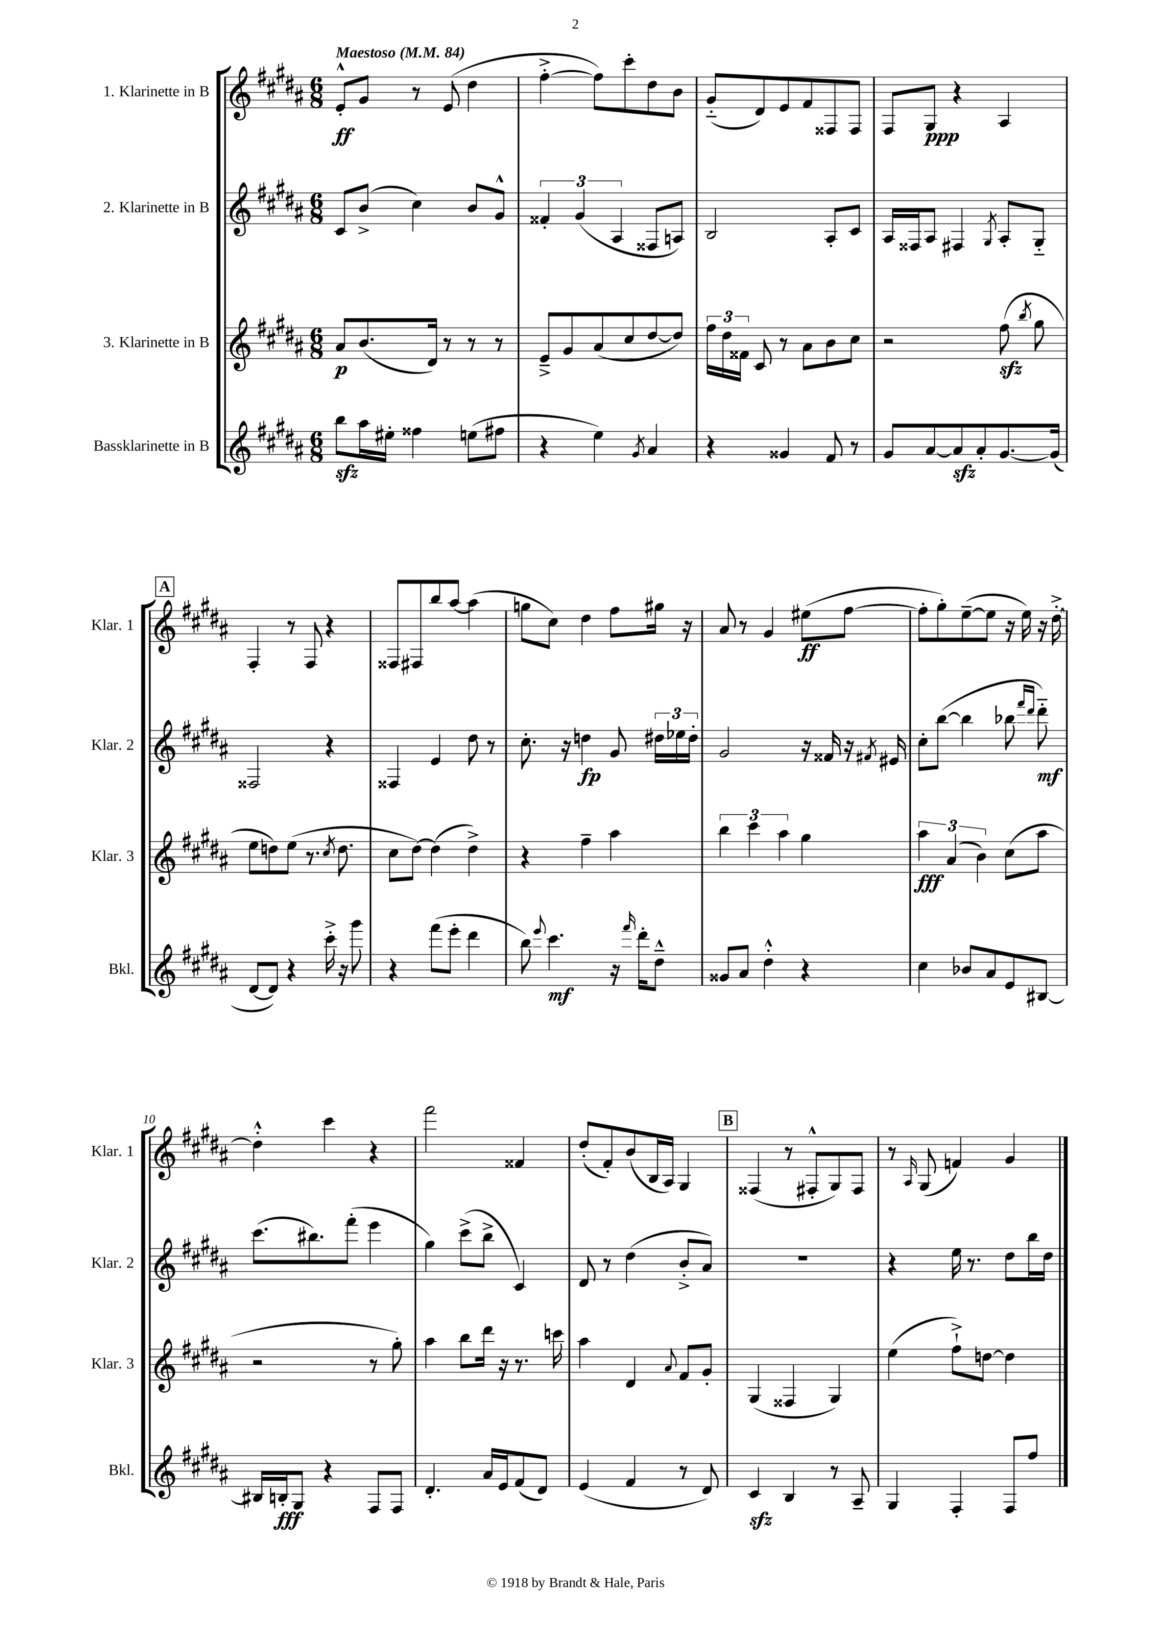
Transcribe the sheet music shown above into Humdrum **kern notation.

**kern	**dynam	**kern	**dynam	**kern	**dynam	**kern	**dynam
*part4	*part4	*part3	*part3	*part2	*part2	*part1	*part1
*staff4	*staff4	*staff3	*staff3	*staff2	*staff2	*staff1	*staff1
*I"Bassklarinette in B	*	*I"3. Klarinette in B	*	*I"2. Klarinette in B	*	*I"1. Klarinette in B	*
*I'Bkl.	*	*I'Klar. 3	*	*I'Klar. 2	*	*I'Klar. 1	*
*clefG2	*	*clefG2	*	*clefG2	*	*clefG2	*
*k[f#c#g#d#a#]	*	*k[f#c#g#d#a#]	*	*k[f#c#g#d#a#]	*	*k[f#c#g#d#a#]	*
*M6/8	*	*M6/8	*	*M6/8	*	*M6/8	*
*MM84	*	*MM84	*	*MM84	*	*MM84	*
=1	=1	=1	=1	=1	=1	=1	=1
!	!	!	!	!	!	!LO:TX:a:B:t=Maestoso	!
8bbzz\L	.	8a#/L	p	8c#/L	.	8e'^^/L	ff
16aa#\L	.	(8.b/	.	(8b^/J	.	8g#/J	.
16ee#X'\JJ	.	.	.	.	.	.	.
4ff##X\	.	.	.	4cc#\)	.	8r	.
.	.	16d#/Jk)	.	.	.	.	.
.	.	8r	.	.	.	(8e/	.
(8een\L	.	8r	.	8b/L	.	4dd#\	.
8ff#X\J	.	8r	.	8g#^^/J	.	.	.
=2	=2	=2	=2	=2	=2	=2	=2
4r	.	8e~^/L	.	6f##X'/	.	[4ff#'^\	.
.	.	8g#/	.	.	.	.	.
.	.	.	.	(6g#/	.	.	.
4ee\)	.	(8a#/	.	.	.	8ff#\L])	.
.	.	.	.	6A#/	.	.	.
.	.	8cc#/	.	.	.	8ccc#'\	.
8qg#/	.	.	.	.	.	.	.
4a#/	.	[8dd#/	.	8F##X/L	.	8dd#\	.
.	.	8dd#/J])	.	8An/J)	.	8b\J	.
=3	=3	=3	=3	=3	=3	=3	=3
4r	.	24ff#\LL	.	2B/	.	(8g#/L	.
.	.	24dd#\	.	.	.	.	.
.	.	24f##X\JJ	.	.	.	.	.
.	.	8c#/	.	.	.	8d#/)	.
4g##X/	.	8r	.	.	.	8e/	.
.	.	8a#\L	.	.	.	8f#/	.
8f#/	.	8b\	.	8A#'/L	.	8F##X/	.
8r	.	8cc#\J	.	8c#/J	.	8F##/J	.
=4	=4	=4	=4	=4	=4	=4	=4
8g#/L	.	2r	.	16A#/LL	.	8F#/L	.
.	.	.	.	16F##X/J	.	.	.
[8a#/	.	.	.	8A#/J	.	8G#/J	ppp
8a#zz/]	.	.	.	4F#X/	.	4r	.
8a#'/	.	.	.	.	.	.	.
.	.	.	.	8qG#/	.	.	.
[8.g#/	.	(8ff#zz\	.	8A#'/L	.	4A#/	.
.	.	8qbb/	.	.	.	.	.
.	.	8gg#\	.	8G#/J	.	.	.
(16g#/Jk]	.	.	.	.	.	.	.
!!LO:LB:g=z
!!LO:REH:place=s1:t=A
=5	=5	=5	=5	=5	=5	=5	=5
[8d#/L	.	8ee\L	.	2F##X/	.	4F#'/	.
8d#/J])	.	8ddn\)	.	.	.	.	.
4r	.	(8ee\J	.	.	.	8r	.
.	.	8.r	.	.	.	8F#/	.
16ccc#'^\	.	.	.	4r	.	4r	.
.	.	8qcc#/	.	.	.	.	.
16r	.	8.dd\	.	.	.	.	.
8ggg#\	.	.	.	.	.	.	.
=6	=6	=6	=6	=6	=6	=6	=6
4r	.	8cc#\L	.	4F##X/	.	8F##X/L	.
.	.	[8dd#\J)	.	.	.	8F#X/	.
(8fff#\L	.	(4dd#\]	.	4e/	.	8bb/	.
8eee'\J	.	.	.	.	.	[8aa#/J	.
4ddd#\	.	4dd#^\)	.	8dd#\	.	(4aa#\]	.
.	.	.	.	8r	.	.	.
=7	=7	=7	=7	=7	=7	=7	=7
8bb\)	.	4r	.	8.cc#'\	.	8ggn\L	.
8qqeee/	.	.	.	.	.	.	.
4.ccc#\	mf	.	.	.	.	8cc#\J)	.
.	.	.	.	16r	.	.	.
.	.	4ff#~\	.	4ddn\	fp	4dd#\	.
16r	.	4aa#\	.	8g#/	.	8ff#\L	.
16qqfff#/	.	.	.	.	.	.	.
16ddd#'\KL	.	.	.	.	.	.	.
8dd#~^^\J	.	.	.	24dd#X\LL	.	16gg#X\Jk	.
.	.	.	.	24ee-X\	.	.	.
.	.	.	.	.	.	16r	.
.	.	.	.	24dd#'\JJ	.	.	.
=8	=8	=8	=8	=8	=8	=8	=8
8g##X/L	.	6bb\	.	2g#/	.	8a#/	.
8a#/J	.	.	.	.	.	8r	.
.	.	6ccc#\	.	.	.	.	.
4dd#'^^\	.	.	.	.	.	4g#/	.
.	.	6aa#\	.	.	.	.	.
4r	.	4gg#\	.	16r	.	(8ee#X\L	ff
.	.	.	.	16f##X/	.	.	.
.	.	.	.	16r	.	[8ff#\J	.
.	.	.	.	8qf#X/	.	.	.
.	.	.	.	16e#X/	.	.	.
=9	=9	=9	=9	=9	=9	=9	=9
4cc#\	.	6aa#\	fff	8cc#'\L	.	8ff#'\L]	.
.	.	.	.	([8bb\J	.	8gg#'\)	.
.	.	(6a#/	.	.	.	.	.
8b-X/L	.	.	.	4bb\]	.	([8ee~\	.
.	.	6b\)	.	.	.	.	.
8a#/	.	.	.	.	.	8ee\J]	.
8e/	.	(8cc#\L	.	8bb-X\	.	16r	.
.	.	.	.	.	.	16ee\)	.
.	.	.	.	16qqfff#/LL	.	.	.
.	.	.	.	16qqddd#/JJ	.	.	.
[8B#X/J	.	8aa#\J	.	8ddd#\)	mf	16r	.
.	.	.	.	.	.	[16dd#'^\	.
!!LO:LB:g=z
=10	=10	=10	=10	=10	=10	=10	=10
16B#X/LL]	.	2r	.	(8.ccc#\L	.	4dd#'^^\]	.
16Bn'/J	fff	.	.	.	.	.	.
8G#/J	.	.	.	.	.	.	.
.	.	.	.	8.bb#X\)	.	.	.
4r	.	.	.	.	.	4ccc#\	.
.	.	.	.	(8fff#'\J	.	.	.
8F#/L	.	8r	.	4eee\	.	4r	.
8F#/J	.	8gg#'\)	.	.	.	.	.
=11	=11	=11	=11	=11	=11	=11	=11
4.d#'/	.	4aa#\	.	4gg#\)	.	2fff#\	.
.	.	8bb\L	.	(8ccc#^\L	.	.	.
16a#/LL	.	16ddd#\Jk	.	8bb^\J	.	.	.
16e/J	.	16r	.	.	.	.	.
(8f#/	.	8.r	.	4c#/)	.	4f##X/	.
8d#/J)	.	.	.	.	.	.	.
.	.	16cccn\	.	.	.	.	.
=12	=12	=12	=12	=12	=12	=12	=12
(4e/	.	4aa#\	.	8d#/	.	(8dd#'/L	.
.	.	.	.	8r	.	8f#'/)	.
4f#/	.	4d#/	.	(4dd#\	.	(8b/	.
.	.	.	.	.	.	16B/L	.
.	.	.	.	.	.	16A#/JJ)	.
.	.	8qqa#/	.	.	.	.	.
8r	.	8f#/L	.	8b'^/L	.	4G#/	.
8d#/)	.	8g#'/J	.	8a#/J)	.	.	.
!!LO:REH:place=s1:t=B
=13	=13	=13	=13	=13	=13	=13	=13
4c#zz/	.	(4G#/	.	2.r	.	(4F##X/	.
4B/	.	4F##X/	.	.	.	8r	.
.	.	.	.	.	.	8F#X'^^/L	.
8r	.	4G#/)	.	.	.	8G#/)	.
8A#~/	.	.	.	.	.	8F#/J	.
=14	=14	=14	=14	=14	=14	=14	=14
4G#/	.	(4ee\	.	4r	.	8r	.
.	.	.	.	.	.	16qqA#/	.
.	.	.	.	.	.	(8G#/	.
4F#'/	.	8ff#`^\L)	.	16ee\	.	4fn/)	.
.	.	.	.	8.r	.	.	.
.	.	[8ddn\J	.	.	.	.	.
8F#/L	.	4dd\]	.	8dd#\L	.	4g#/	.
8ff#/J	.	.	.	16bb\L	.	.	.
.	.	.	.	16dd#\JJ	.	.	.
==	==	==	==	==	==	==	==
*-	*-	*-	*-	*-	*-	*-	*-
